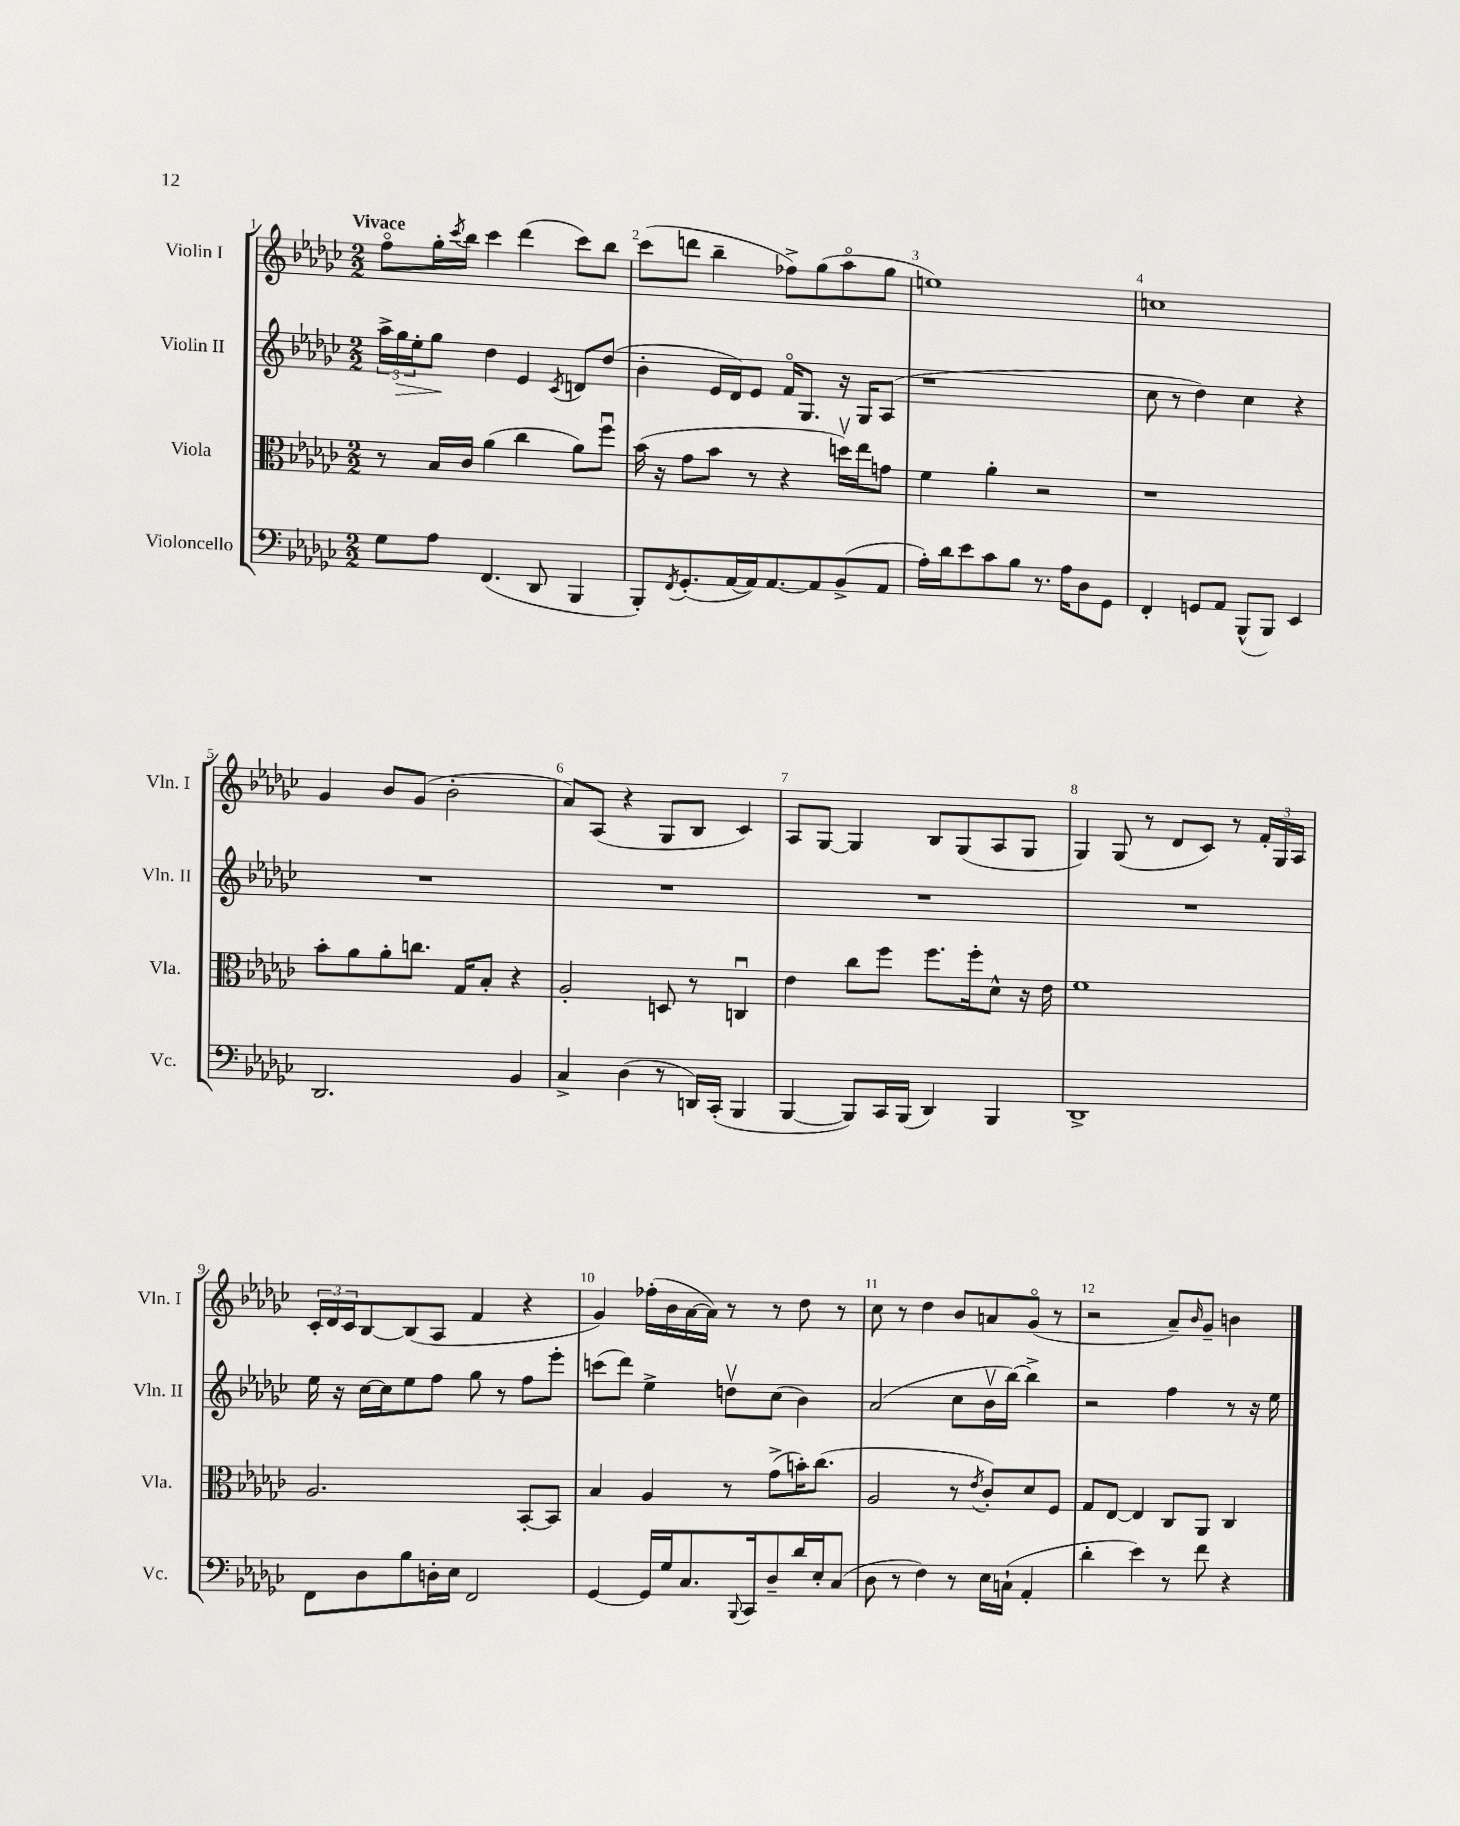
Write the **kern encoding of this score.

**kern	**kern	**kern	**dynam	**kern
*part4	*part3	*part2	*part2	*part1
*staff4	*staff3	*staff2	*staff2	*staff1
*I"Violoncello	*I"Viola	*I"Violin II	*	*I"Violin I
*I'Vc.	*I'Vla.	*I'Vln. II	*	*I'Vln. I
*clefF4	*clefC3	*clefG2	*	*clefG2
*k[b-e-a-d-g-c-]	*k[b-e-a-d-g-c-]	*k[b-e-a-d-g-c-]	*	*k[b-e-a-d-g-c-]
*M2/2	*M2/2	*M2/2	*	*M2/2
=1	=1	=1	=1	=1
!	!	!	!	!LO:TX:a:B:t=Vivace
8G-\L	8r	24aa-^\LL	.	8ff\L
!	!	!	!LO:HP:b	!
.	.	24gg-\	>	.
.	.	24ee-'\J	.	.
8A-\J	16B-/LL	8gg-\J	.	16gg-'\L
.	.	.	.	8qccc-/
.	16c-/JJ	.	.	16bb-\JJ
(4.FF/	(4a-\	4dd-\	]	4ccc-\
.	4cc-\	4e-/	.	(4ddd-\
8DD-/	.	.	.	.
.	.	8qc-/	.	.
4BBB-/	8a-\L)	8dn/L	.	8ccc-\L)
.	8ffu\J	(8dd-/J	.	8bb-\J
=2	=2	=2	=2	=2
8BBB-'/L)	(16b-\	4b-'\	.	(8ccc-\L
.	16r	.	.	.
8qFF/	.	.	.	.
(8.GG-'/	8g-\L	.	.	8dddn\J
.	8b-\J	16e-/LL	.	4bb-~\
[16AA-/L	.	16d-/J)	.	.
16AA-/J])	8r	8e-/J	.	.
[8.AA-/	.	.	.	.
.	4r	16f/KL	.	8ff-X^\L)
.	.	8.G-/J	.	.
8AA-/]	.	.	.	(8gg-\
(8BB-^/	16ddnv\LL)	16r	.	8aa-\
.	16ee-\J	16G-/KL	.	.
8AA-/J	8gn\J	(8A-/J	.	8gg-\J
=3	=3	=3	=3	=3
16A-'\LL)	4f\	1r	.	1een)
16d-\J	.	.	.	.
8e-\	.	.	.	.
8c-\	4a-'\	.	.	.
8B-\J	.	.	.	.
8.r	2r	.	.	.
16A-\KL	.	.	.	.
8D-\	.	.	.	.
8GG-\J	.	.	.	.
=4	=4	=4	=4	=4
4FF'/	1r	8cc-\	.	1ccn
.	.	8r	.	.
8GGn/L	.	4dd-\)	.	.
8AA-/J	.	.	.	.
(8BBB-^^/L	.	4cc-\	.	.
8BBB-/J)	.	.	.	.
4EE-/	.	4r	.	.
!!LO:LB:g=z
=5	=5	=5	=5	=5
2.DD-/	8b-'\L	1r	.	4g-/
.	8a-\	.	.	.
.	8a-'\	.	.	8b-/L
.	8.ccn\J	.	.	(8g-/J
.	.	.	.	2b-'\
.	16G-/KL	.	.	.
.	8B-'/J	.	.	.
4BB-/	4r	.	.	.
=6	=6	=6	=6	=6
4C-^/	2A-'/	1r	.	8a-/L)
.	.	.	.	(8A-/J
(4D-\	.	.	.	4r
8r	8Dn/	.	.	8G-/L
16DDn/LL)	8r	.	.	8B-/J
(16CC-'/JJ	.	.	.	.
4BBB-/	4Cnu/	.	.	4c-/)
=7	=7	=7	=7	=7
[4BBB-/	4e-\	1r	.	8A-/L
.	.	.	.	[8G-/J
8BBB-/L])	8cc-\L	.	.	4G-/]
16CC-/L	8ff\J	.	.	.
(16BBB-/JJ	.	.	.	.
4DD-/)	8.ff\L	.	.	8B-/L
.	.	.	.	(8G-/
.	16ff'\k	.	.	.
4BBB-/	8d-^^\J	.	.	8A-/
.	16r	.	.	8G-/J
.	16e-\	.	.	.
=8	=8	=8	=8	=8
1DD-^	1f	1r	.	4G-/)
.	.	.	.	(8G-/
.	.	.	.	8r
.	.	.	.	8d-/L
.	.	.	.	8c-/J)
.	.	.	.	8r
.	.	.	.	24f'/LL
.	.	.	.	24G-/
.	.	.	.	24A-/JJ
!!LO:LB:g=z
=9	=9	=9	=9	=9
8FF\L	2.A-/	16ee-\	.	24c-'/LL
.	.	.	.	24d-/
.	.	16r	.	.
.	.	.	.	24c-/J
8D-\	.	[16cc-\LL	.	[8B-/
.	.	16cc-\J]	.	.
8B-\	.	8ee-\	.	(8B-/]
16Dn'\L	.	8ff\J	.	8A-/J
16E-\JJ	.	.	.	.
2FF/	.	8gg-\	.	4f/
.	.	8r	.	.
.	[8BB-'/L	8ff\L	.	4r
.	8BB-/J]	8eee-'\J	.	.
=10	=10	=10	=10	=10
[4GG-/	4B-/	(8cccn\L	.	4g-/)
.	.	8ddd-\J)	.	.
16GG-/LL]	4A-/	4ee-^\	.	(16ff-X'\LL
16G-/J	.	.	.	16b-\
8.C-/	.	.	.	[16a-\
.	.	.	.	16a-\JJ])
.	8r	8ddnv\L	.	8r
8qqBBB-/	.	.	.	.
16CC-/k	.	.	.	.
8D-~/	(8g-^\L	(8cc-\J	.	8r
16d-/L	16bn'\K)	4b-\)	.	8dd-\
16E-'/J	(8.cc-\J	.	.	.
(8C-/J	.	.	.	8r
=11	=11	=11	=11	=11
8D-\	2A-/	(2a-/	.	8cc-\
8r	.	.	.	8r
4F\)	.	.	.	4dd-\
8r	8r	8cc-\L	.	8b-/L
.	8qe-/	.	.	.
16E-\LL	8c-'/L)	16b-v\L	.	8an/
(16Cn`\JJ	.	[16bb-\JJ)	.	.
4AA-'/	8d-/	4bb-^\]	.	(8g-/J
.	8F/J	.	.	8r
=12	=12	=12	=12	=12
4d-'\	8G-/L	2r	.	2r
.	[8E-/J	.	.	.
4e-\)	4E-/]	.	.	.
8r	8C-/L	4ff\	.	8a-~/L)
.	.	.	.	16qqb-/
8f\	8AA-/J	.	.	8g-~/J
4r	4C-/	8r	.	4bn\
.	.	16r	.	.
.	.	16ee-\	.	.
==	==	==	==	==
*-	*-	*-	*-	*-
